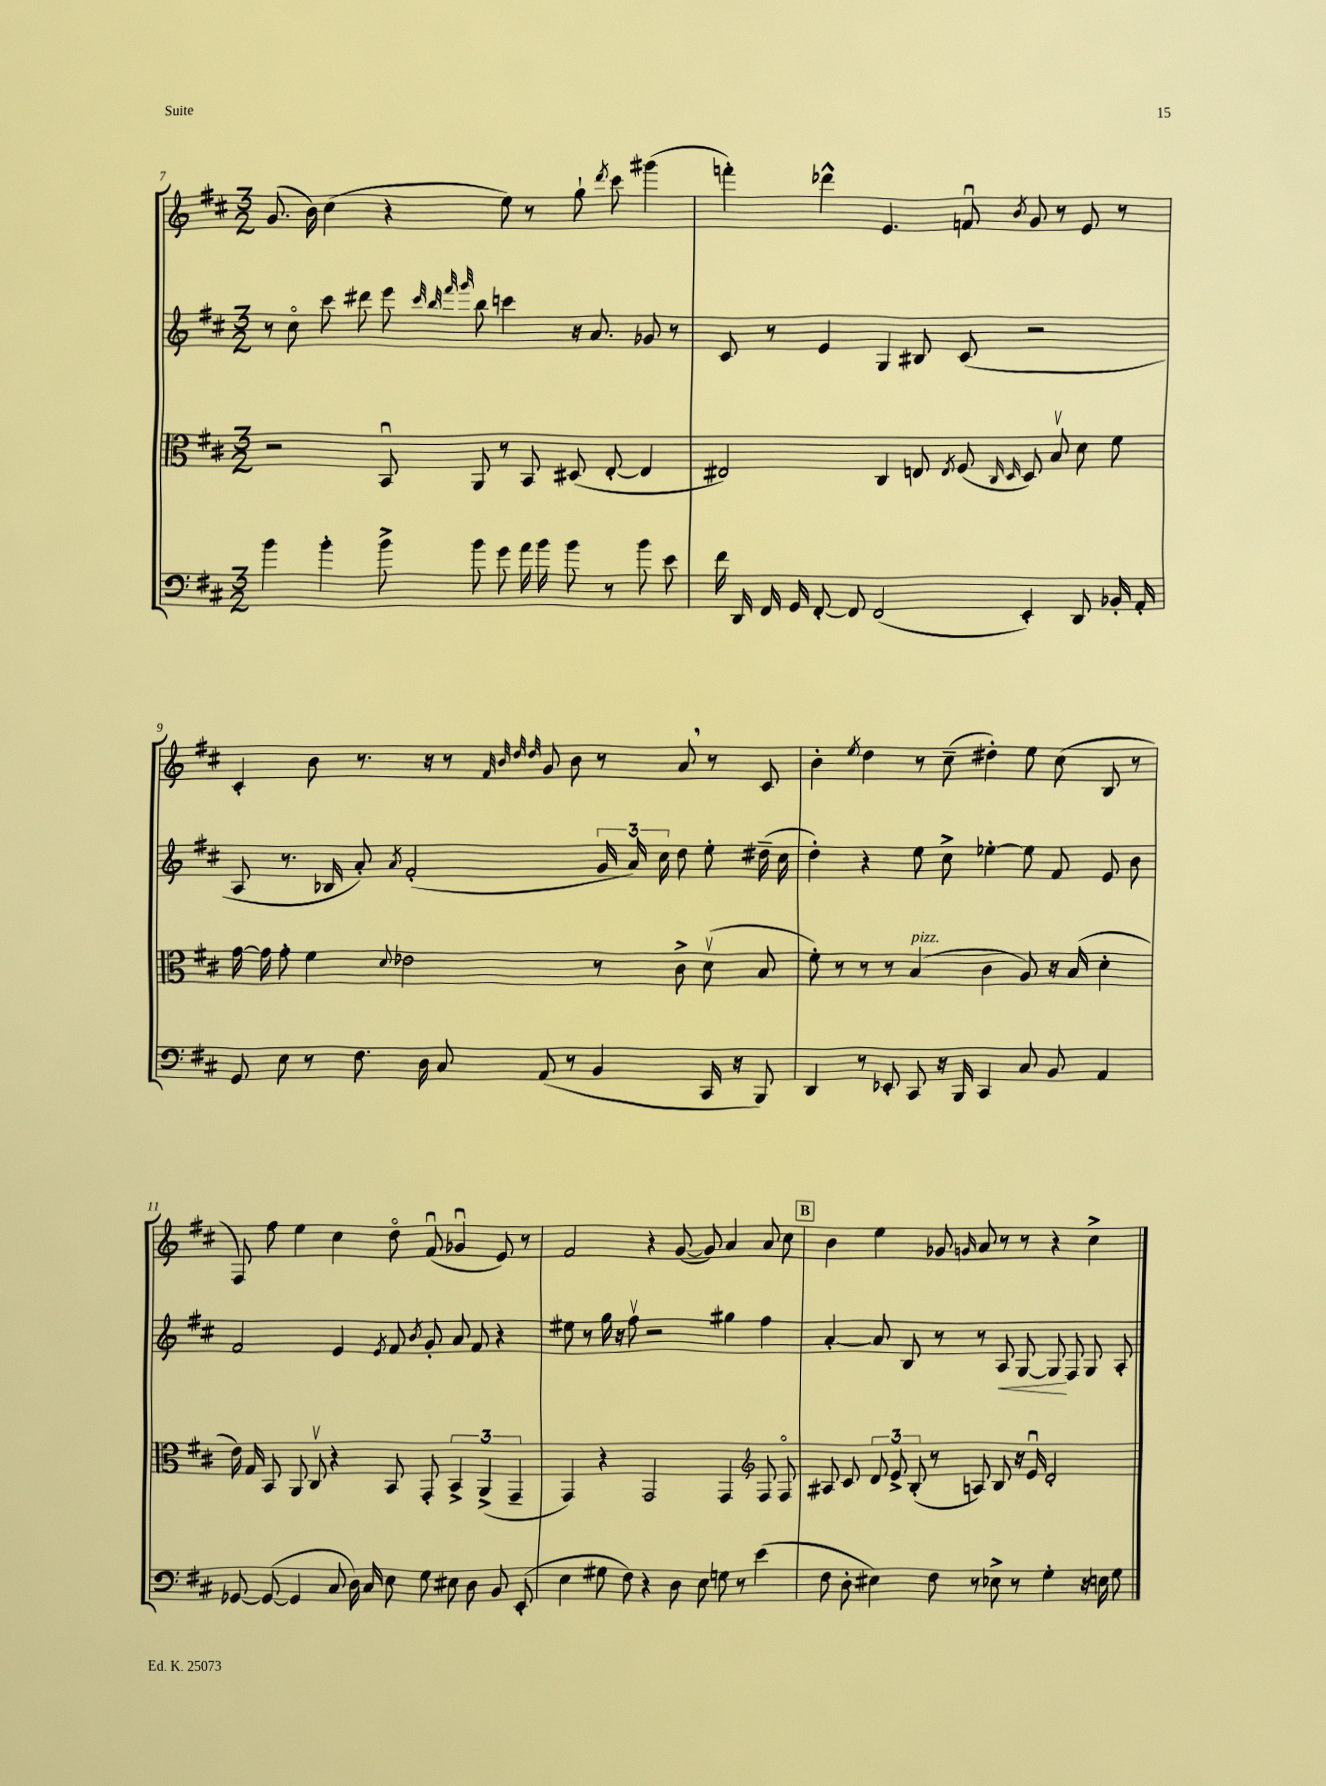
<<
\new StaffGroup <<
\new Staff = "s0" {
    \clef treble \key d \major \numericTimeSignature \time 3/2
    \autoBeamOff g'8.( b'16) cis''4( r4 e''8) r8 g''8-! \acciaccatura { d'''8 } cis'''8 gis'''4( |
    f'''4-.) des'''4-^ e'4. f'8\downbow \acciaccatura { b'8 } g'8 r8 e'8 r8 |
    cis'4-. b'8 r8. r16 r8 \grace { fis'32 b'32 d''32 d''32 } g'8 b'8 r8 a'8 \breathe r8 cis'8 |
    b'4-. \acciaccatura { e''8 } d''4 r8 cis''8--( dis''4-.) e''8 cis''8( b8 r8 |
    fis8) fis''8 e''4 cis''4 d''8\flageolet fis'8\downbow( ges'4\downbow e'8) r8 |
    fis'2 r4 g'8~( g'8) a'4 a'8 cis''8 |
    \mark \markup { \box "B" } b'4 e''4 ges'8 \grace { g'16 } a'8 r8 r8 r4 cis''4-> \bar "|." |
}
\new Staff = "s1" {
    \clef treble \key d \major \numericTimeSignature \time 3/2
    \autoBeamOff r8 cis''8\flageolet cis'''8 dis'''8 e'''8 \grace { cis'''32 b''32 fis'''32 g'''32 } b''8 c'''4 r16 a'8. ges'8 r8 |
    cis'8 r8 e'4 g4 bis8 cis'8( r2 |
    a8 r8. bes16 a'8-.) \acciaccatura { a'8 } fis'2-.( \tuplet 3/2 { g'16 a'16) cis''16 } d''8 e''8-. dis''16--( cis''16 |
    d''4-.) r4 e''8 cis''8-> ees''4~-. ees''8 fis'8 e'8 b'8 |
    fis'2 e'4 \acciaccatura { e'8 } fis'8 \acciaccatura { b'8 } g'8-. a'8 fis'8 r4 |
    eis''8 r8 g''16 r16 fis''8\upbow r2 gis''4 fis''4 |
    \mark \markup { \box "B" } a'4~-. a'8 b8 r8 r8 a8\< g8~ g8\! fis8 g8 a8-. \bar "|." |
}
\new Staff = "s2" {
    \clef alto \key d \major \numericTimeSignature \time 3/2
    \autoBeamOff r2 b,8\downbow a,8 r8 b,8 dis8( e8~-. e4 |
    eis2) cis4 e8 \acciaccatura { e8 } fis8( \grace { cis16 d16 } d8) b8\upbow d'8 fis'8 |
    g'16~ g'16 g'8-. fis'4 \appoggiatura { d'8 } ees'2 r8 cis'8-> d'8\upbow( b8 |
    fis'8-.) r8 r8 r8 b4^\markup { \italic "pizz." }( cis'4 a8) r16 b16( d'4-. |
    e'16) g16 b,8 a,8 cis8\upbow r4 b,8 g,8-. \tuplet 3/2 { b,4-> a,4->( g,4-- } |
    g,4) r4 g,2 g,4 \clef treble fis8 fis8\flageolet |
    \mark \markup { \box "B" } ais8 cis'8 \tuplet 3/2 { d'8 e'8-> b8-.( } r8 a8) b8 r16 e'16\downbow d'2-. \bar "|." |
}
\new Staff = "s3" {
    \clef bass \key d \major \numericTimeSignature \time 3/2
    \autoBeamOff b'4 b'4-. b'8-> b'8 g'8 a'16 b'16 b'8 r8 b'8 e'8 |
    fis'16 d,16 fis,16 g,16 fis,8~-. fis,8 fis,2( e,4-.) d,8 bes,16-. a,16-. |
    g,8 e8 r8 fis8. d16 cis8 a,8( r8 b,4 cis,16 r16 b,,8) |
    d,4 r8 ees,8-. cis,8 r16 b,,16 cis,4 cis8 b,8 a,4 |
    ges,8~ ges,8~( ges,4 cis8 d16) cis16 e8 g8 eis8 d8 b,8 e,8-.( |
    e4 gis8 fis8) r4 d8 e8 g8 r8 e'4( |
    \mark \markup { \box "B" } fis8 d8-. eis4) fis8 r8 ees8-> r8 g4-. r16 e16 g8 \bar "|." |
}
>>
>>
\layout { \context { \Score currentBarNumber = #7 } }
